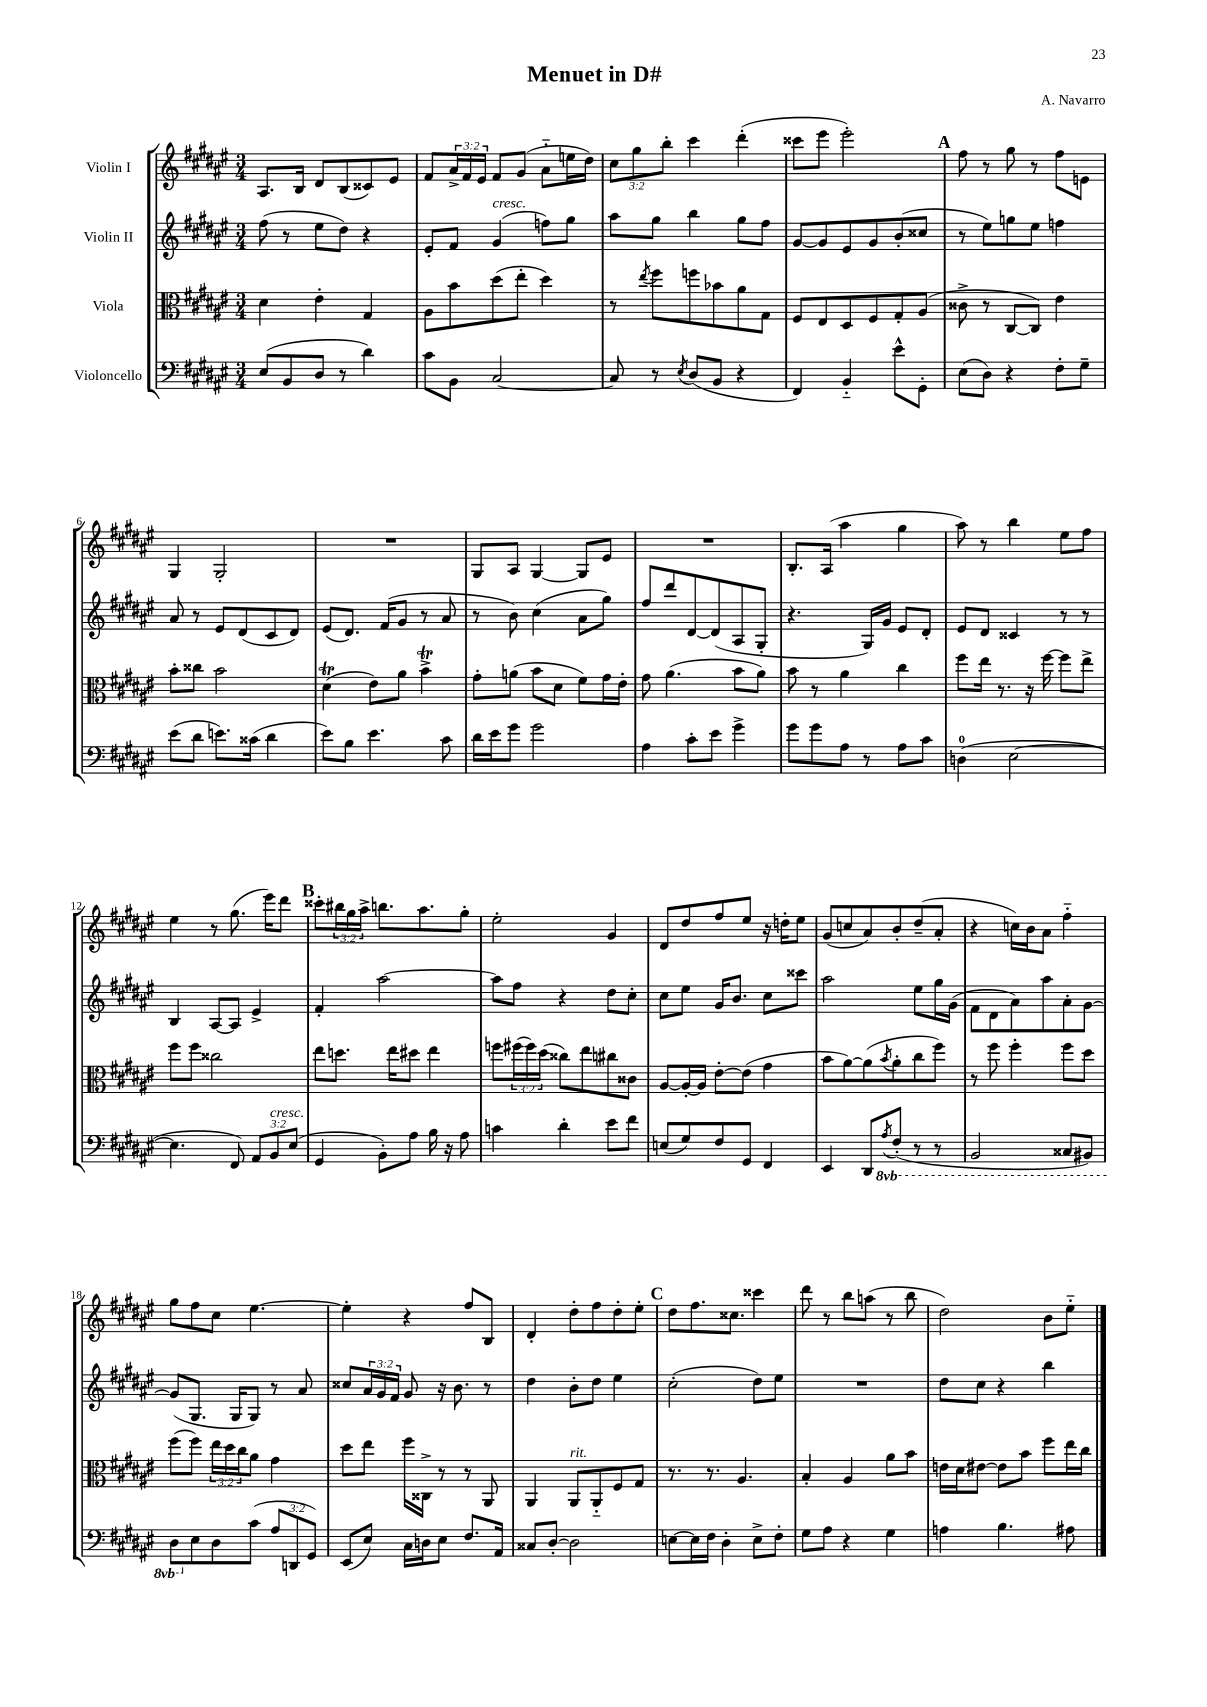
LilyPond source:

\header { title = "Menuet in D#" composer = "A. Navarro" }
<<
\new StaffGroup <<
\new Staff = "s0" \with { instrumentName = "Violin I" } {
    \clef treble \key fis \major \numericTimeSignature \time 3/4 \override Staff.TupletNumber.text = #tuplet-number::calc-fraction-text
    ais8. b16 dis'8 b8( cisis'8) eis'8 |
    fis'8 \tuplet 3/2 { ais'16-> fis'16 eis'16 } fis'8 gis'8( ais'8-_ e''16 dis''16) |
    \tuplet 3/2 { cis''8 gis''8 b''8-. } cis'''4 dis'''4-.( |
    cisis'''8 eis'''8 eis'''2-.) |
    \mark \markup { \bold "A" } fis''8 r8 gis''8 r8 fis''8 e'8 |
    gis4 gis2-. |
    R2. |
    gis8 ais8 gis4~ gis8 eis'8 |
    R2. |
    b8.-. ais16( ais''4 gis''4 |
    ais''8) r8 b''4 eis''8 fis''8 |
    eis''4 r8 gis''8.( eis'''16) dis'''8 |
    \mark \markup { \bold "B" } cisis'''8-. \tuplet 3/2 { bis''16 gis''16 ais''16-> } b''8. ais''8. gis''8-. |
    eis''2-. gis'4 |
    dis'8 dis''8 fis''8 eis''8 r16 d''16-. eis''8 |
    gis'8( c''8 ais'8) b'8-. dis''8--( ais'8-. |
    r4 c''16) b'16 ais'8 fis''4-_ |
    gis''8 fis''8 cis''8 eis''4.~ |
    eis''4-. r4 fis''8 b8 |
    dis'4-. dis''8-. fis''8 dis''8-. eis''8-. |
    \mark \markup { \bold "C" } dis''8 fis''8. cisis''8. cisis'''4 |
    dis'''8 r8 b''8 a''8( r8 b''8 |
    dis''2) b'8 eis''8-_ \bar "|." |
}
\new Staff = "s1" \with { instrumentName = "Violin II" } {
    \clef treble \key fis \major \numericTimeSignature \time 3/4 \override Staff.TupletNumber.text = #tuplet-number::calc-fraction-text
    fis''8( r8 eis''8 dis''8) r4 |
    eis'8-. fis'8 gis'4^\markup { \italic "cresc." }( f''8) gis''8 |
    ais''8 gis''8 b''4 gis''8 fis''8 |
    gis'8~ gis'8 eis'8 gis'8 b'8-.( cisis''8 |
    \mark \markup { \bold "A" } r8 eis''8) g''8 eis''8 f''4 |
    ais'8 r8 eis'8 dis'8( cis'8 dis'8) |
    eis'8( dis'8.) fis'16( gis'8 r8 ais'8 |
    r8 b'8) cis''4( ais'8 gis''8) |
    fis''8 dis'''8 dis'8~ dis'8( ais8 gis8-. |
    r4. gis16) gis'16 eis'8 dis'8-. |
    eis'8 dis'8 cisis'4 r8 r8 |
    b4 ais8~ ais8 eis'4-> |
    \mark \markup { \bold "B" } fis'4-. ais''2~ |
    ais''8 fis''8 r4 dis''8 cis''8-. |
    cis''8 eis''8 gis'16 b'8. cis''8 cisis'''8 |
    ais''2 eis''8 gis''16 gis'16( |
    fis'8 dis'8 ais'8) ais''8 ais'8-. gis'8~ |
    gis'8( gis8. gis16 gis8) r8 ais'8 |
    cisis''8 \tuplet 3/2 { ais'16 gis'16 fis'16 } gis'8 r16 b'8. r8 |
    dis''4 b'8-. dis''8 eis''4 |
    \mark \markup { \bold "C" } cis''2-.( dis''8) eis''8 |
    R2. |
    dis''8 cis''8 r4 b''4 \bar "|." |
}
\new Staff = "s2" \with { instrumentName = "Viola" } {
    \clef alto \key fis \major \numericTimeSignature \time 3/4 \override Staff.TupletNumber.text = #tuplet-number::calc-fraction-text
    dis'4 eis'4-. gis4 |
    ais8 b'8 dis''8( eis''8-. dis''4) |
    r8 \acciaccatura { eis''8 } fis''8 f''8 bes'8 ais'8 gis8 |
    fis8 eis8 dis8 fis8 gis8-. ais8( |
    \mark \markup { \bold "A" } cisis'8-> r8 cis8~ cis8) eis'4 |
    b'8-. cisis''8 b'2 |
    dis'4\trill( eis'8) ais'8 b'4->\trill |
    gis'8-. a'8( b'8 dis'8 fis'8) gis'16 eis'16-. |
    gis'8 ais'4.( b'8 ais'8) |
    b'8 r8 ais'4 cis''4 |
    fis''8 eis''16 r8. r16 fis''16~ fis''8 eis''8-> |
    fis''8 fis''8 cisis''2 |
    \mark \markup { \bold "B" } eis''8 d''8. eis''16 dis''8 eis''4 |
    f''8 \tuplet 3/2 { fis''16( fis''16) dis''16( } cisis''8) eis''8 cis''8 cisis'8 |
    ais8~ ais16~-. ais16 eis'8~-. eis'8( gis'4 |
    b'8 ais'8~) ais'8( \acciaccatura { b'8 } ais'8-. cis''8 fis''8) |
    r8 fis''8 fis''4-. fis''8 dis''8 |
    fis''8( fis''8) \tuplet 3/2 { eis''16 dis''16 cis''16 } ais'8 gis'4 |
    dis''8 eis''8 fis''16 cisis16-> r8 r8 ais,8 |
    ais,4 ais,8^\markup { \italic "rit." } ais,8-_ fis8 gis8 |
    \mark \markup { \bold "C" } r8. r8. ais4. |
    b4-. ais4 ais'8 b'8 |
    e'16 dis'16 eis'8~ eis'8 b'8 fis''8 eis''16 cis''16 \bar "|." |
}
\new Staff = "s3" \with { instrumentName = "Violoncello" } {
    \clef bass \key fis \major \numericTimeSignature \time 3/4 \override Staff.TupletNumber.text = #tuplet-number::calc-fraction-text \set Staff.ottavationMarkups = #ottavation-simple-ordinals
    eis8( b,8 dis8 r8 dis'4) |
    cis'8 b,8 cis2~ |
    cis8 r8 \acciaccatura { eis8 } dis8( b,8 r4 |
    fis,4) b,4-_ eis'8-^ gis,8-. |
    \mark \markup { \bold "A" } eis8( dis8) r4 fis8-. gis8-- |
    eis'8( dis'8 e'8.) cisis'16( dis'4 |
    eis'8) b8 eis'4. cis'8 |
    dis'16 eis'16 gis'8 gis'2 |
    ais4 cis'8-. eis'8 gis'4-> |
    gis'8 gis'8 ais8 r8 ais8 cis'8 |
    d4-0( eis2~ |
    eis4. fis,8) \tuplet 3/2 { ais,8 b,8^\markup { \italic "cresc." } eis8( } |
    \mark \markup { \bold "B" } gis,4 b,8-.) ais8 b16 r16 ais8 |
    c'4 dis'4-. eis'8 fis'8 |
    e8( gis8) fis8 gis,8 fis,4 |
    eis,4 dis,8 \ottava #-1 \acciaccatura { ais,8 } fis,8-.( r8 r8 |
    b,,2 cisis,8 bis,,8) |
    dis,8 \ottava #0 eis8 dis8 cis'8( \tuplet 3/2 { ais8 d,8 gis,8) } |
    eis,8( eis8) cis16 d16 eis8 fis8. ais,16 |
    cisis8 dis8~-. dis2 |
    \mark \markup { \bold "C" } e8~ e16 fis16 dis4-. e8-> fis8-. |
    gis8 ais8 r4 gis4 |
    a4 b4. ais8 \bar "|." |
}
>>
>>
